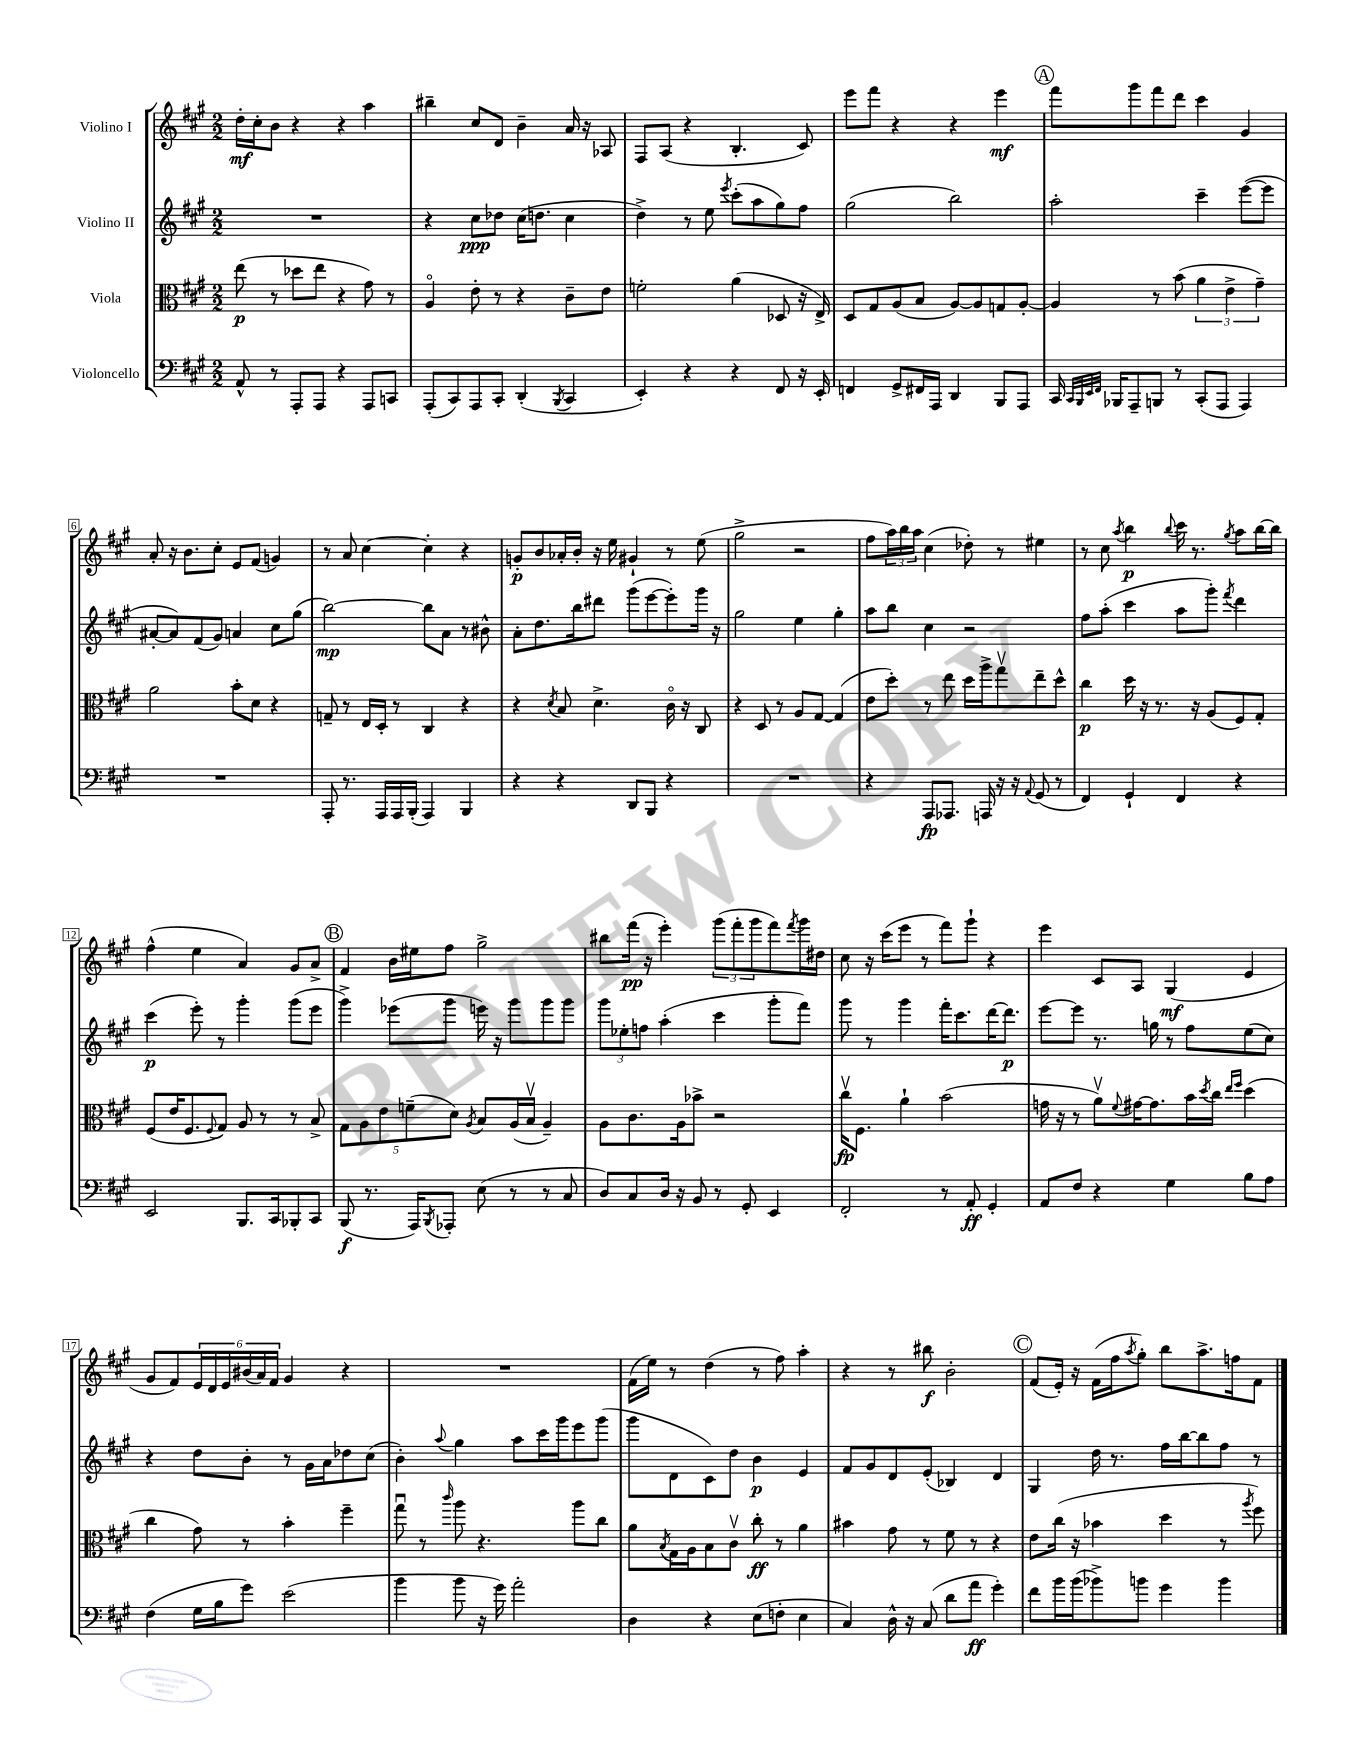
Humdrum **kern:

**kern	**dynam	**kern	**dynam	**kern	**dynam	**kern	**dynam
*part4	*part4	*part3	*part3	*part2	*part2	*part1	*part1
*staff4	*staff4	*staff3	*staff3	*staff2	*staff2	*staff1	*staff1
*I"Violoncello	*	*I"Viola	*	*I"Violino II	*	*I"Violino I	*
*clefF4	*	*clefC3	*	*clefG2	*	*clefG2	*
*k[f#c#g#]	*	*k[f#c#g#]	*	*k[f#c#g#]	*	*k[f#c#g#]	*
*M2/2	*	*M2/2	*	*M2/2	*	*M2/2	*
=1	=1	=1	=1	=1	=1	=1	=1
8AA^^/	.	(8ee\	p	1r	.	16dd'\LL	mf
.	.	.	.	.	.	16cc#'\J	.
8r	.	8r	.	.	.	8b\J	.
8AAA'/L	.	8dd-X\L	.	.	.	4r	.
8AAA/J	.	8ee\J	.	.	.	.	.
4r	.	4r	.	.	.	4r	.
8AAA/L	.	8g#\)	.	.	.	4aa\	.
8CCn/J	.	8r	.	.	.	.	.
=2	=2	=2	=2	=2	=2	=2	=2
(8AAA'/L	.	4A/	.	4r	.	4bb#X~\	.
8CC#/)	.	.	.	.	.	.	.
8AAA/	.	8e'\	.	8cc#\L	ppp	8cc#/L	.
8CC#'/J	.	8r	.	8dd-X\J	.	8d/J	.
(4DD'/	.	4r	.	(16cc#\KL	.	4b~\	.
.	.	.	.	8.ddn\J	.	.	.
8qBBB/	.	.	.	.	.	.	.
4CC#/	.	8c#~\L	.	4cc#\	.	16a/	.
.	.	.	.	.	.	16r	.
.	.	8e\J	.	.	.	8A-X/	.
=3	=3	=3	=3	=3	=3	=3	=3
4EE'/)	.	2fn'\	.	4dd^\)	.	8F#/L	.
.	.	.	.	.	.	(8A/J	.
4r	.	.	.	8r	.	4r	.
.	.	.	.	8ee\	.	.	.
.	.	.	.	8qeee/	.	.	.
4r	.	(4a\	.	(8ccc#'\L	.	4.B'/	.
.	.	.	.	8aa\	.	.	.
8FF#/	.	8D-X/	.	8gg#\)	.	.	.
16r	.	16r	.	8ff#\J	.	8c#/)	.
16EE'/	.	16E^/)	.	.	.	.	.
=4	=4	=4	=4	=4	=4	=4	=4
4FFn/	.	8D/L	.	(2gg#\	.	8eee\L	.
.	.	8G#/	.	.	.	8fff#\J	.
8GG#^/L	.	(8A/	.	.	.	4r	.
16FF#X/L	.	8B/J	.	.	.	.	.
16AAA/JJ	.	.	.	.	.	.	.
4DD/	.	[8A/L)	.	2bb\)	.	4r	.
.	.	8A/]	.	.	.	.	.
8BBB/L	.	8Gn/	.	.	.	4eee\	mf
8AAA/J	.	[8A'/J	.	.	.	.	.
!!LO:REH:place=s1:t=A
=5	=5	=5	=5	=5	=5	=5	=5
16CC#/	.	4A/]	.	2aa'\	.	8fff#\L	.
32qqCC#/LLL	.	.	.	.	.	.	.
32qqBBB/	.	.	.	.	.	.	.
32qqEE/	.	.	.	.	.	.	.
32qqFF#/JJJ	.	.	.	.	.	.	.
16BBB-X/KL	.	.	.	.	.	.	.
8AAA~/	.	.	.	.	.	8ggg#\	.
8BBBn/J	.	8r	.	.	.	8fff#\	.
8r	.	(8b\	.	.	.	8ddd\J	.
(8CC#'/L	.	6a\	.	4ccc#~\	.	4ccc#\	.
8AAA/J	.	.	.	.	.	.	.
.	.	6e^\	.	.	.	.	.
4AAA/)	.	.	.	([8eee\L	.	4g#/	.
.	.	6g#~\)	.	.	.	.	.
.	.	.	.	8eee\J]	.	.	.
!!LO:LB:g=z
=6	=6	=6	=6	=6	=6	=6	=6
1r	.	2a\	.	[8a#X'/L	.	8a'/	.
.	.	.	.	8a#/])	.	16r	.
.	.	.	.	.	.	8.b\L	.
.	.	.	.	(8f#/	.	.	.
.	.	.	.	8g#/J)	.	8cc#'\J	.
.	.	8b'\L	.	4an/	.	8e/L	.
.	.	8d\J	.	.	.	(8f#/J	.
.	.	4r	.	8cc#\L	.	4gn/)	.
.	.	.	.	(8gg#\J	.	.	.
=7	=7	=7	=7	=7	=7	=7	=7
8AAA'/	.	8Gn~/	.	[2bb\)	mp	8r	.
8.r	.	8r	.	.	.	8a/	.
.	.	16E/LL	.	.	.	[4cc#\	.
16AAA/LL	.	16D'/JJ	.	.	.	.	.
16AAA/	.	8r	.	.	.	.	.
(16BBB'/JJ	.	.	.	.	.	.	.
4AAA/)	.	4C#/	.	8bb\L]	.	4cc#'\]	.
.	.	.	.	8a\J	.	.	.
4BBB/	.	4r	.	8r	.	4r	.
.	.	.	.	8b#X^^\	.	.	.
=8	=8	=8	=8	=8	=8	=8	=8
4r	.	4r	.	8a'\L	.	8gn'/L	p
.	.	.	.	8.dd\	.	8b/	.
.	.	8qd/	.	.	.	.	.
4r	.	8B/	.	.	.	16a-X'/L	.
.	.	.	.	16bb\k	.	16b'/JJ	.
.	.	4.d^\	.	8ddd#X\J	.	16r	.
.	.	.	.	.	.	16ee\	.
8DD/L	.	.	.	(8ggg#\L	.	4g#X`/	.
8BBB/J	.	.	.	[8eee\	.	.	.
4r	.	16c#\	.	8eee'\])	.	8r	.
.	.	16r	.	.	.	.	.
.	.	8C#/	.	16ggg#\Jk	.	(8ee\	.
.	.	.	.	16r	.	.	.
=9	=9	=9	=9	=9	=9	=9	=9
1r	.	4r	.	2gg#\	.	2gg#^\	.
.	.	8D/	.	.	.	.	.
.	.	8r	.	.	.	.	.
.	.	8A/L	.	4ee\	.	2r	.
.	.	[8G#/J	.	.	.	.	.
.	.	(4G#/]	.	4gg#'\	.	.	.
=10	=10	=10	=10	=10	=10	=10	=10
4r	.	8e\L	.	8aa\L	.	8ff#\L	.
.	.	8dd'\J)	.	8bb\J	.	24aa\L)	.
.	.	.	.	.	.	24bb\	.
.	.	.	.	.	.	24aa\JJ	.
8AAA/L	fp	8r	.	4cc#\	.	(4cc#\	.
8.AAA-X/J	.	8ee\	.	.	.	.	.
.	.	16dd\LL	.	2r	.	8dd-X'\)	.
16AAAn/	.	16aa^\J	.	.	.	.	.
16r	.	8gg#v\	.	.	.	8r	.
16r	.	.	.	.	.	.	.
8qqAA/	.	.	.	.	.	.	.
(8GG#/	.	8ee~\	.	.	.	4ee#X\	.
8r	.	8dd^^\J	.	.	.	.	.
=11	=11	=11	=11	=11	=11	=11	=11
4FF#/)	.	4cc#\	p	8ff#\L	.	8r	.
.	.	.	.	(8aa'\J	.	8cc#\	.
.	.	.	.	.	.	8qaa/	.
4GG#`/	.	16dd\	.	4ccc#\	.	4bb\	p
.	.	16r	.	.	.	.	.
.	.	8.r	.	.	.	.	.
.	.	.	.	.	.	8qqbb/	.
4FF#/	.	.	.	8aa\L	.	16ccc#\	.
.	.	16r	.	.	.	8.r	.
.	.	(8A/L	.	8ggg#'\J)	.	.	.
.	.	.	.	8qfff#/	.	8qgg#/	.
4r	.	8F#/)	.	4ddd\	.	8aa\L	.
.	.	8G#'/J	.	.	.	[16bb\L	.
.	.	.	.	.	.	16bb\JJ]	.
!!LO:LB:g=z
=12	=12	=12	=12	=12	=12	=12	=12
2EE/	.	(8F#/L	.	(4ccc#\	p	(4ff#^^\	.
.	.	16e/K	.	.	.	.	.
.	.	8.F#/	.	.	.	.	.
.	.	.	.	8eee'\)	.	4ee\	.
.	.	8qqF#/	.	.	.	.	.
.	.	8G#/J)	.	8r	.	.	.
8.BBB/L	.	8A/	.	4ggg#'\	.	4a/)	.
.	.	8r	.	.	.	.	.
16CC#/k	.	.	.	.	.	.	.
8BBB-X'/	.	8r	.	(8ggg#\L	.	8g#/L	.
8CC#/J	.	8B^/	.	8eee\J	.	8a^/J	.
!!LO:REH:place=s1:t=B
=13	=13	=13	=13	=13	=13	=13	=13
(8BBB/	f	10G#\L	.	4ggg#^\)	.	4f#/	.
.	.	10A\	.	.	.	.	.
8.r	.	.	.	.	.	.	.
.	.	10e\	.	.	.	.	.
.	.	.	.	(8eee-X\L	.	16b\LL	.
.	.	(10fn~\	.	.	.	.	.
16AAA/KL)	.	.	.	.	.	16ee#X\J	.
8qBBB/	.	.	.	.	.	.	.
8AAA-X'/J	.	.	.	8ggg#\J	.	8ff#\J	.
.	.	10d\J)	.	.	.	.	.
.	.	8qA/	.	.	.	.	.
(8E\	.	8B/L	.	16eeen\)	.	2gg#^\	.
.	.	.	.	16r	.	.	.
8r	.	(16A/L	.	8ggg#\L	.	.	.
.	.	16Bv/JJ	.	.	.	.	.
8r	.	4A~/)	.	8ggg#\	.	.	.
8C#/	.	.	.	8ggg#\J	.	.	.
=14	=14	=14	=14	=14	=14	=14	=14
8D/L)	.	8A\L	.	12ggg#\L	.	8bb#X\L	.
.	.	.	.	12ee-X'\	.	.	.
8C#/	.	8.c#\	.	.	.	(16fff#\Jk	pp
.	.	.	.	12ffn\J	.	.	.
.	.	.	.	.	.	16r	.
16D/Jk	.	.	.	(4aa'\	.	4eee'\)	.
16r	.	16A\k	.	.	.	.	.
8BB/	.	8b-X^\J	.	.	.	.	.
8r	.	2r	.	4ccc#\	.	(12ggg#\L	.
.	.	.	.	.	.	12fff#'\	.
8GG#'/	.	.	.	.	.	.	.
.	.	.	.	.	.	12ggg#\	.
4EE/	.	.	.	8ggg#'\L	.	8fff#\)	.
.	.	.	.	.	.	8qfff#/	.
.	.	.	.	8fff#\J)	.	16ggg#\L	.
.	.	.	.	.	.	16dd#X\JJ	.
=15	=15	=15	=15	=15	=15	=15	=15
2FF#'/	.	16cc#v\KL	fp	8ggg#\	.	8cc#\	.
.	.	8.F#\J	.	.	.	.	.
.	.	.	.	8r	.	16r	.
.	.	.	.	.	.	(16ccc#\KL	.
.	.	4a`\	.	4ggg#\	.	8eee\J	.
.	.	.	.	.	.	8r	.
8r	.	(2b\	.	16fff#'\KL	.	8fff#\L)	.
.	.	.	.	8.ccc#\	.	.	.
8AA'/	ff	.	.	.	.	8ggg#`\J	.
4GG#'/	.	.	.	[16ddd\K	.	4r	.
.	.	.	.	8.ddd\J]	p	.	.
=16	=16	=16	=16	=16	=16	=16	=16
8AA/L	.	16gn\	.	[8eee\L	.	4eee\	.
.	.	16r	.	.	.	.	.
8F#/J	.	8r	.	8eee\J]	.	.	.
4r	.	8av\L)	.	8.r	.	8c#/L	.
.	.	8qqf#/	.	.	.	.	.
.	.	[16g#X\K	.	.	.	8A/J	.
.	.	8.g#\]	.	16ggn\	.	.	.
4G#\	.	.	.	8r	.	(4G#/	mf
.	.	16b\L	.	8ff#\L	.	.	.
.	.	8qdd/	.	.	.	.	.
.	.	16cc#\JJ	.	.	.	.	.
.	.	16qqee/LL	.	.	.	.	.
.	.	16qqff#/JJ	.	.	.	.	.
8B\L	.	(4dd\	.	(8ee\	.	4e/	.
8A\J	.	.	.	8cc#\J)	.	.	.
!!LO:LB:g=z
=17	=17	=17	=17	=17	=17	=17	=17
(4F#\	.	4cc#\	.	4r	.	8g#/L	.
.	.	.	.	.	.	8f#/)	.
16G#\LL	.	8g#\)	.	8dd\L	.	24e/L	.
.	.	.	.	.	.	24d/	.
16B\J	.	.	.	.	.	.	.
.	.	.	.	.	.	24e/	.
8g#\J)	.	8r	.	8b'\J	.	(24b#X/	.
.	.	.	.	.	.	24a/)	.
.	.	.	.	.	.	24f#/JJ	.
(2e\	.	4b'\	.	8r	.	4g#/	.
.	.	.	.	16g#\LL	.	.	.
.	.	.	.	16a\J	.	.	.
.	.	4ff#~\	.	8dd-X\	.	4r	.
.	.	.	.	(8cc#\J	.	.	.
=18	=18	=18	=18	=18	=18	=18	=18
4b\	.	8gg#u\	.	4b'\)	.	1r	.
.	.	8r	.	.	.	.	.
.	.	16qqccc#/	.	8qqaa/	.	.	.
8b\	.	8aa\	.	4gg#\	.	.	.
16r	.	4.r	.	.	.	.	.
16g#\)	.	.	.	.	.	.	.
2a'\	.	.	.	8aa\L	.	.	.
.	.	.	.	16ccc#\L	.	.	.
.	.	.	.	16ggg#\J	.	.	.
.	.	8aa\L	.	8eee\	.	.	.
.	.	8cc#\J	.	(8ggg#\J	.	.	.
=19	=19	=19	=19	=19	=19	=19	=19
4D\	.	8a\L	.	8ggg#\L	.	(16f#\LL	.
.	.	.	.	.	.	16ee\JJ)	.
.	.	8qB/	.	.	.	.	.
.	.	16G#\L	.	8d\	.	8r	.
.	.	16A\J	.	.	.	.	.
4r	.	8B\	.	8c#\)	.	(4dd\	.
.	.	8c#v\J	.	8dd\J	.	.	.
(8E\L	.	8cc#'\	ff	4b\	p	8r	.
8Fn'\J	.	8r	.	.	.	8ff#\)	.
4E\	.	4a\	.	4e/	.	4aa'\	.
=20	=20	=20	=20	=20	=20	=20	=20
4C#/)	.	4b#X\	.	8f#/L	.	4r	.
.	.	.	.	8g#/	.	.	.
16D^^\	.	8g#\	.	8d/	.	8r	.
16r	.	.	.	.	.	.	.
(8C#/	.	8r	.	(8e'/J	.	8bb#X\	f
8d\L	.	8f#\	.	4B-X/)	.	2b'\	.
8a\J	ff	8r	.	.	.	.	.
4g#'\)	.	4r	.	4d/	.	.	.
!!LO:REH:place=s1:t=C
=21	=21	=21	=21	=21	=21	=21	=21
8f#\L	.	8e\L	.	4G#/	.	(8f#/L	.
16b\L	.	(16cc#\Jk	.	.	.	16e'/Jk)	.
(16b\J	.	16r	.	.	.	16r	.
8b-X^\)	.	4b-X\	.	16dd\	.	(16f#\LL	.
.	.	.	.	8.r	.	16ff#\J	.
.	.	.	.	.	.	8qaa/	.
8bn\J	.	.	.	.	.	8gg#'\J)	.
4g#\	.	4dd\	.	16ff#\LL	.	8bb\L	.
.	.	.	.	[16bb\J	.	.	.
.	.	.	.	8bb\]	.	8.aa^\	.
4b\	.	8r	.	8ff#\J	.	.	.
.	.	.	.	.	.	16ffn\k	.
.	.	8qaa/	.	.	.	.	.
.	.	8ff#\)	.	8r	.	8f#\J	.
==	==	==	==	==	==	==	==
*-	*-	*-	*-	*-	*-	*-	*-
